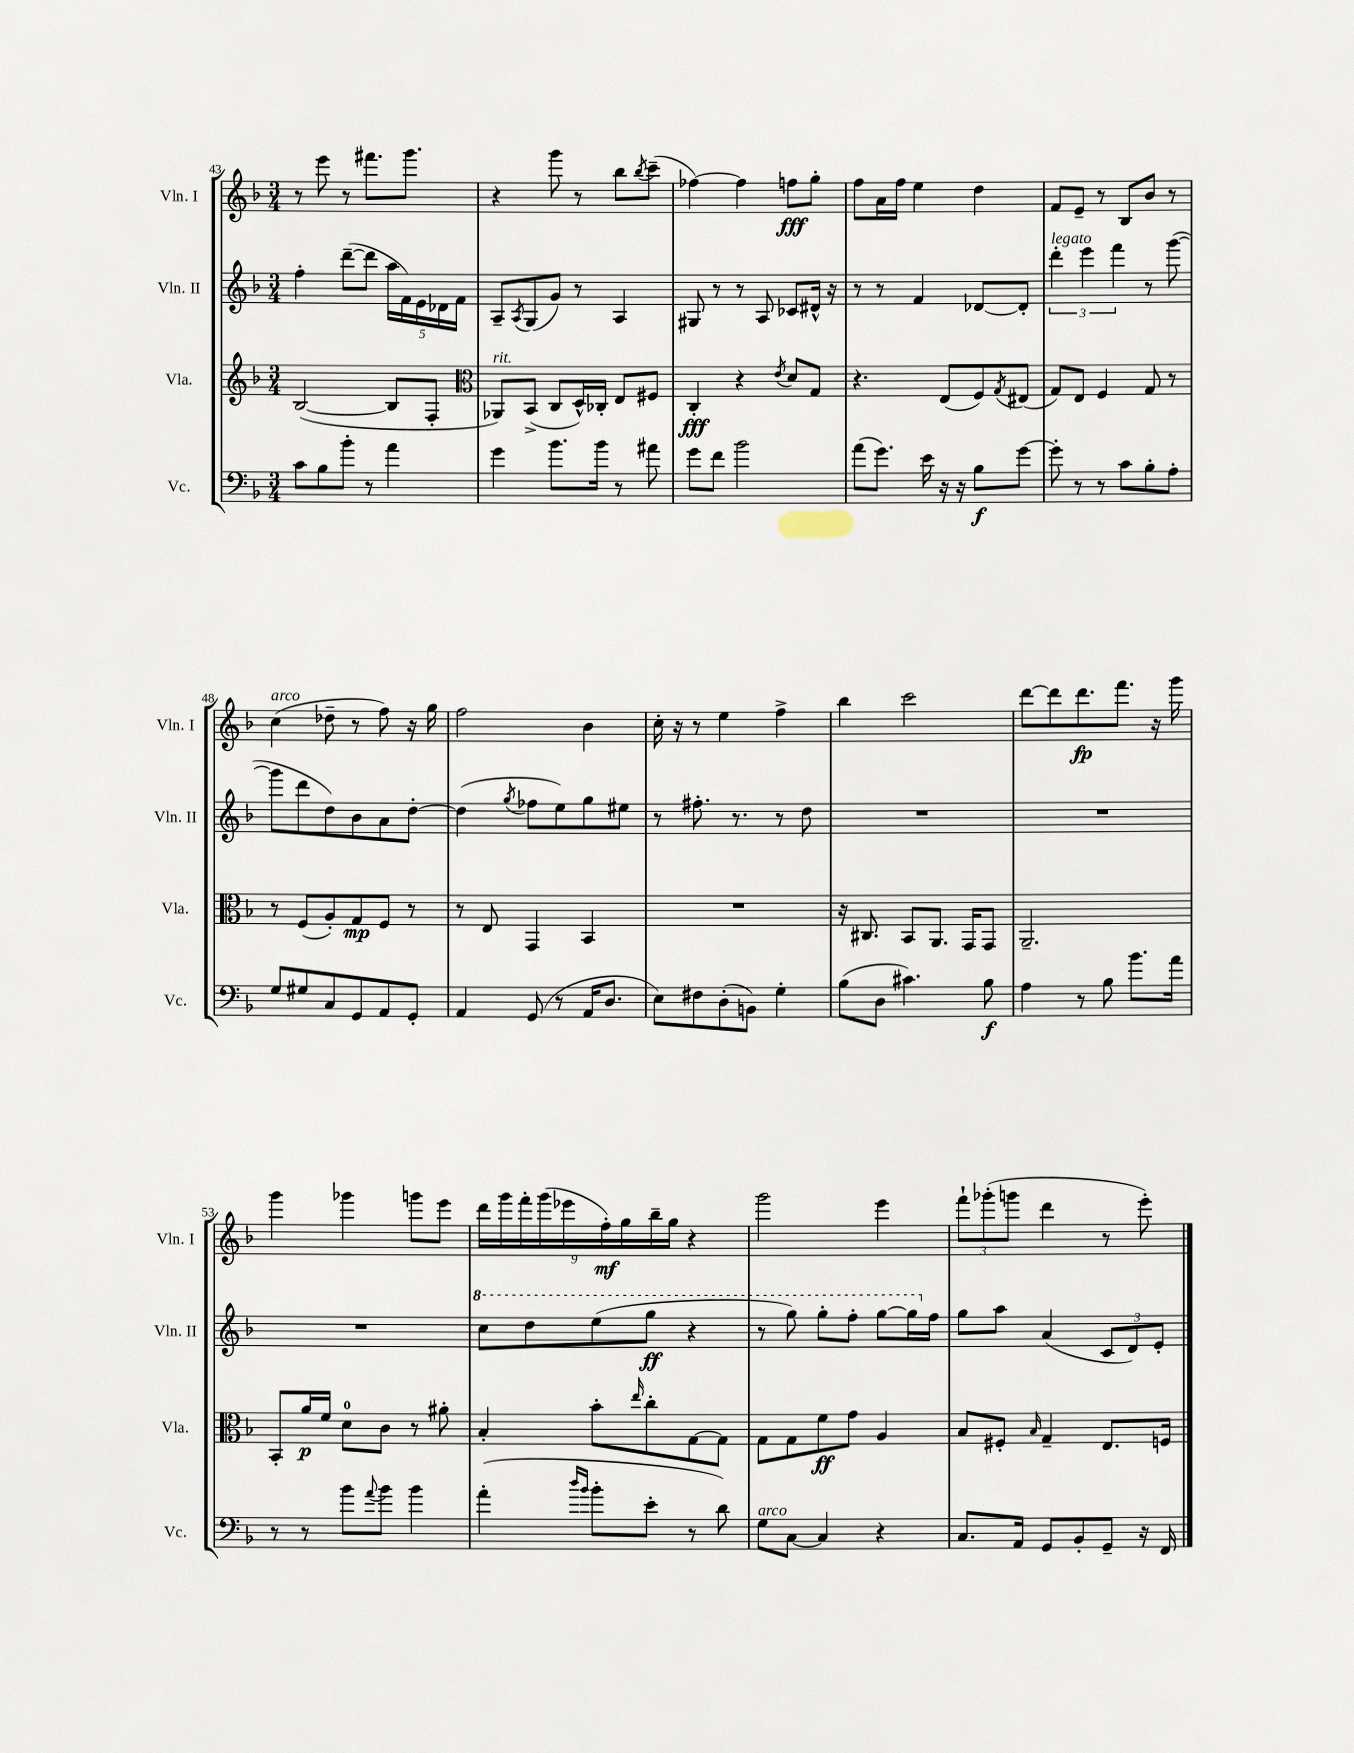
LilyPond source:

<<
\new StaffGroup <<
\new Staff = "s0" \with { instrumentName = "Vln. I" shortInstrumentName = "Vln. I" } {
    \clef treble \key f \major \numericTimeSignature \time 3/4
    r8 e'''8 r8 fis'''8. g'''8. |
    r4 g'''8 r8 bes''8 \acciaccatura { bes''8 } c'''8--( |
    fes''4~) fes''4 f''8\fff g''8-. |
    f''8 a'16 f''16 e''4 d''4 |
    f'8 e'8-- r8 bes8 bes'8 r8 |
    c''4^\markup { \italic "arco" }( des''8-- r8 f''8) r16 g''16 |
    f''2 bes'4 |
    c''16-. r16 r8 e''4 f''4-> |
    bes''4 c'''2 |
    d'''8~ d'''8 d'''8.\fp f'''8. r16 g'''16 |
    g'''4 ges'''4 g'''8 e'''8 |
    \tuplet 9/8 { d'''16 g'''16 f'''16-. g'''16( ees'''16 f''16-.\mf) g''16 bes''16-- g''16 } r4 |
    g'''2 e'''4 |
    \tuplet 3/2 { f'''8-! ges'''8-.( g'''8 } d'''4 r8 e'''8-.) \bar "|." |
}
\new Staff = "s1" \with { instrumentName = "Vln. II" shortInstrumentName = "Vln. II" } {
    \clef treble \key f \major \numericTimeSignature \time 3/4
    f''4-. d'''8~--( d'''8 \tuplet 5/4 { a''16 f'16) e'16 des'16 f'16 } |
    a8-- \acciaccatura { a8 } g8( g'8) r8 a4 |
    gis8 r8 r8 a8 ces'8 dis'16-^ r16 |
    r8 r8 f'4 des'8~ des'8-. |
    \tuplet 3/2 { d'''4-.^\markup { \italic "legato" } e'''4 f'''4 } r8 g'''8~( |
    g'''8 d'''8 d''8) bes'8 a'8 d''8~-. |
    d''4( \acciaccatura { g''8 } fes''8 e''8) g''8 eis''8 |
    r8 fis''8.-. r8. r8 d''8 |
    R2. |
    R2. |
    R2. |
    \ottava #1 c'''8 d'''8 e'''8( g'''8\ff r4 |
    r8 g'''8) g'''8-. f'''8-. g'''8~ g'''16 \ottava #0 f''16 |
    g''8 a''8 a'4( \tuplet 3/2 { c'8 d'8) e'8-. } \bar "|." |
}
\new Staff = "s2" \with { instrumentName = "Vla." shortInstrumentName = "Vla." } {
    \clef treble \key f \major \numericTimeSignature \time 3/4
    bes2~( bes8 f8-. |
    \clef alto aes,8^\markup { \italic "rit." }) bes,8->( c8 d16-^) ces16-. e8 fis8 |
    c4-.\fff r4 \acciaccatura { e'8 } d'8 g8 |
    r4. e8( f8) \acciaccatura { g8 } eis8( |
    g8) e8 f4 g8 r8 |
    r8 f8( a8-.) g8\mp f8 r8 |
    r8 e8 g,4 bes,4 |
    R2. |
    r16 cis8. bes,8 a,8. g,16 g,8 |
    a,2.-- |
    bes,8-. a'16\p f'16 d'8-0 c'8 r8 ais'8-. |
    bes4-. bes'8-. \grace { e''16 } c''8-. g8~ g8 |
    g8 g8 f'8\ff g'8 a4 |
    bes8 fis8-. \grace { bes16 } g4-- e8. f16 \bar "|." |
}
\new Staff = "s3" \with { instrumentName = "Vc." shortInstrumentName = "Vc." } {
    \clef bass \key f \major \numericTimeSignature \time 3/4
    c'8 bes8 bes'8-. r8 a'4 |
    g'4 bes'8. bes'16 r8 ais'8 |
    g'8 f'8 bes'2 |
    a'8( g'8.) e'16 r16 r16 bes8\f g'8~ |
    g'8-. r8 r8 c'8 bes8-. a8-. |
    g8 gis8 c8 g,8 a,8 g,8-. |
    a,4 g,8( r8 a,16 d8. |
    e8) fis8 d8-.( b,8) g4-. |
    bes8( d8 cis'4.) bes8\f |
    a4 r8 bes8 bes'8. a'16 |
    r8 r8 bes'8 \appoggiatura { a'8 } bes'8 bes'4 |
    a'4-.( \grace { d''16 bes'16 } bes'8-. e'8-. r8 d'8) |
    g8^\markup { \italic "arco" } c8~ c4 r4 |
    c8. a,16 g,8 bes,8-. g,8-- r16 f,16 \bar "|." |
}
>>
>>
\layout { \context { \Score currentBarNumber = #43 } }
